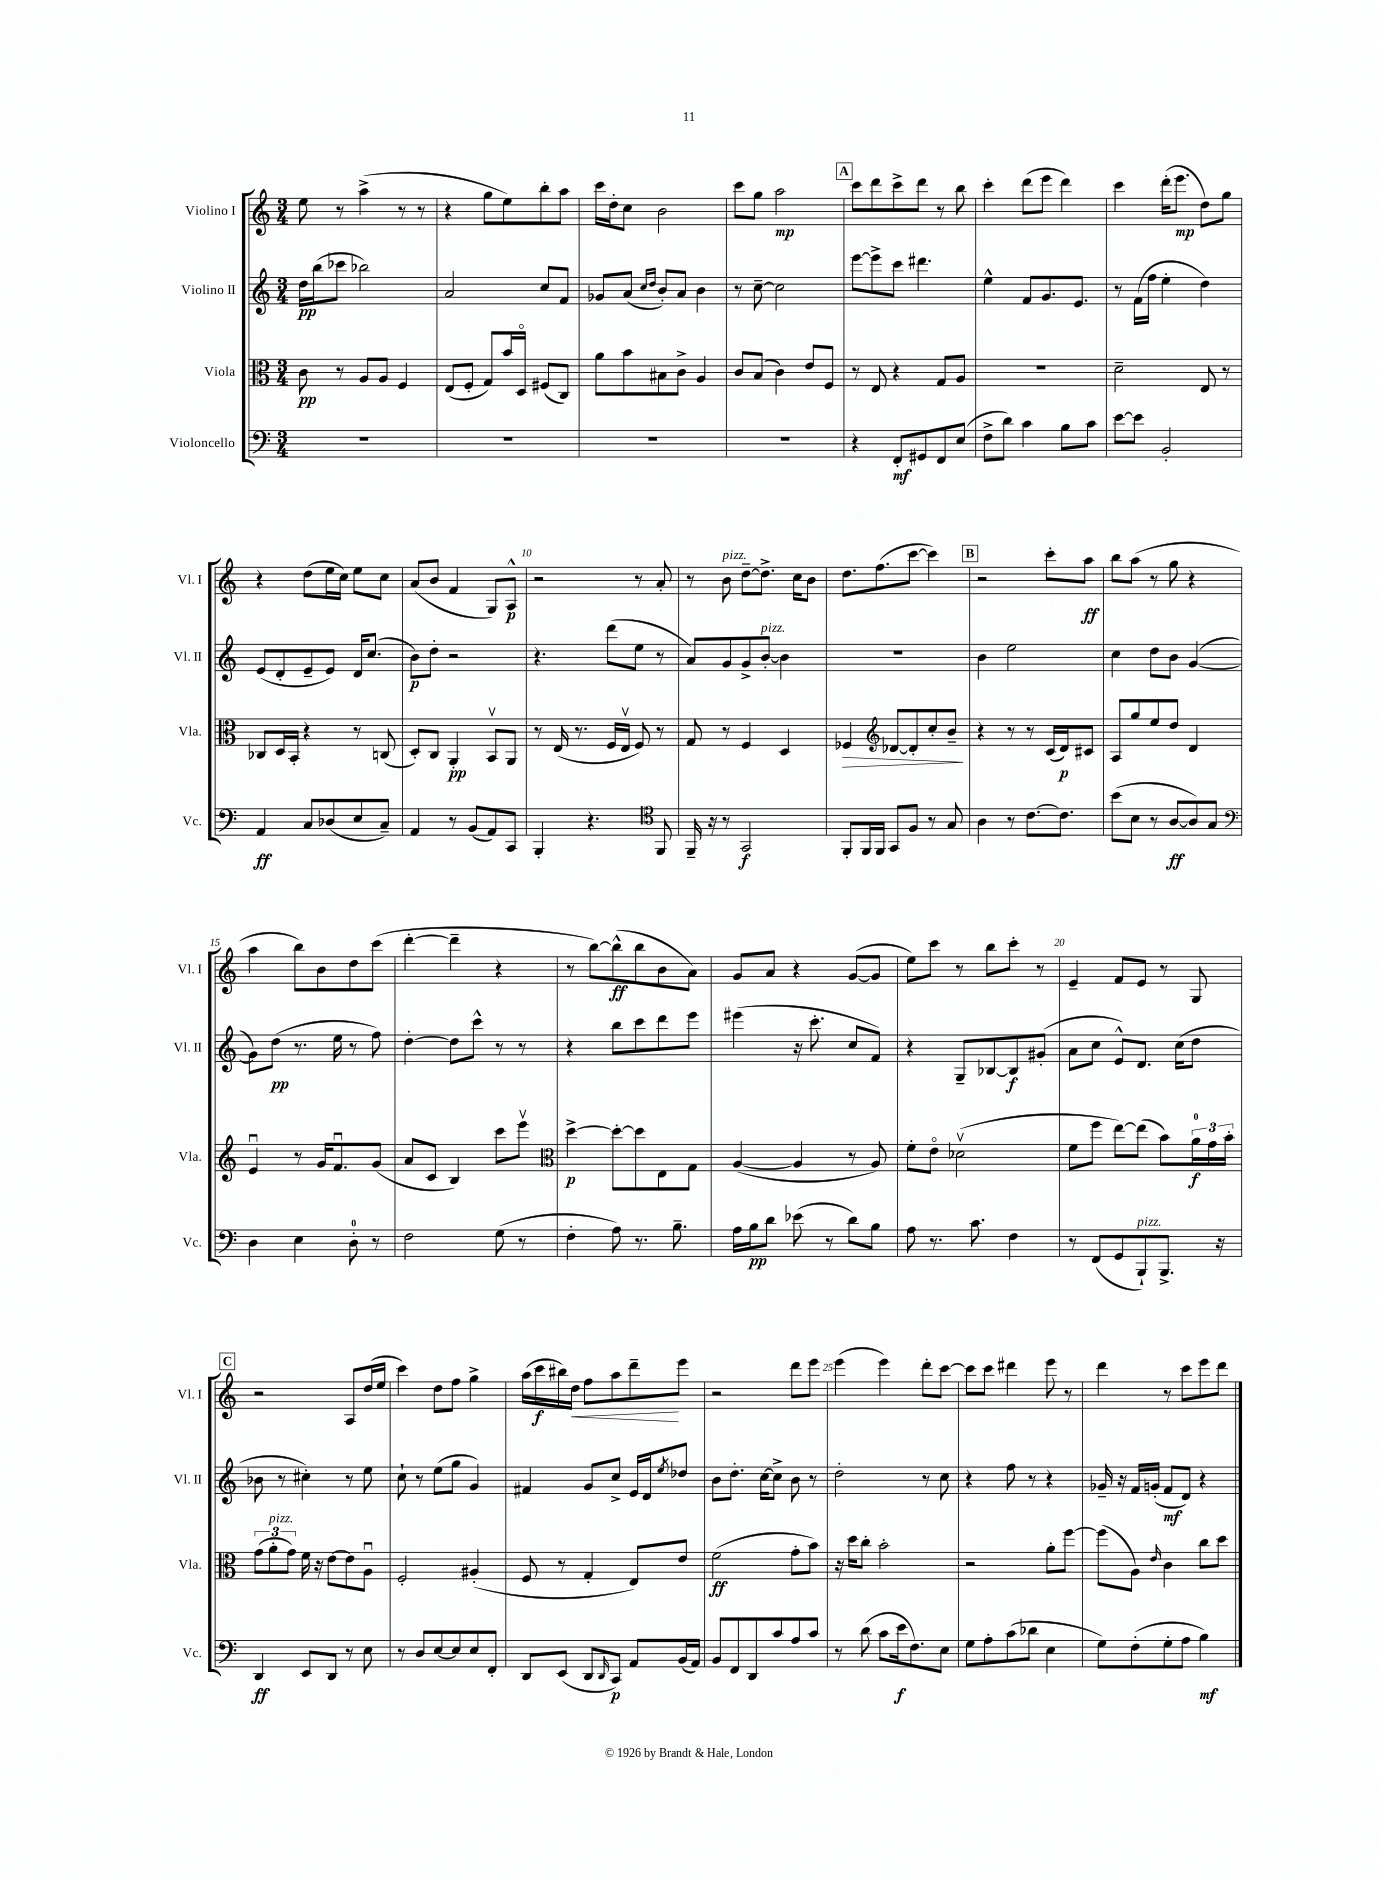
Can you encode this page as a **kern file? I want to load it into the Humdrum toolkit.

**kern	**dynam	**kern	**dynam	**kern	**dynam	**kern	**dynam
*part4	*part4	*part3	*part3	*part2	*part2	*part1	*part1
*staff4	*staff4	*staff3	*staff3	*staff2	*staff2	*staff1	*staff1
*I"Violoncello	*	*I"Viola	*	*I"Violino II	*	*I"Violino I	*
*I'Vc.	*	*I'Vla.	*	*I'Vl. II	*	*I'Vl. I	*
*clefF4	*	*clefC3	*	*clefG2	*	*clefG2	*
*k[]	*	*k[]	*	*k[]	*	*k[]	*
*M3/4	*	*M3/4	*	*M3/4	*	*M3/4	*
=1	=1	=1	=1	=1	=1	=1	=1
2.r	.	8c\	pp	16dd\LL	pp	8ee\	.
.	.	.	.	(16bb\J	.	.	.
.	.	8r	.	8ccc-X\J	.	8r	.
.	.	8A/L	.	2bb-X\)	.	(4aa^\	.
.	.	8A/J	.	.	.	.	.
.	.	4F/	.	.	.	8r	.
.	.	.	.	.	.	8r	.
=2	=2	=2	=2	=2	=2	=2	=2
2.r	.	(8E/L	.	2a/	.	4r	.
.	.	8F'/J	.	.	.	.	.
.	.	8G/L)	.	.	.	8gg\L	.
.	.	16b/L	.	.	.	8ee\)	.
.	.	16D/JJ	.	.	.	.	.
.	.	(8F#X/L	.	8cc/L	.	8bb'\	.
.	.	8C/J)	.	8f/J	.	8aa\J	.
=3	=3	=3	=3	=3	=3	=3	=3
2.r	.	8a\L	.	8g-X/L	.	16ccc\LL	.
.	.	.	.	.	.	16dd'\J	.
.	.	8b\	.	(8a/J	.	8cc\J	.
.	.	.	.	16qqcc/LL	.	.	.
.	.	.	.	16qqdd/JJ	.	.	.
.	.	8B#X\	.	8b'/L)	.	2b\	.
.	.	8c^\J	.	8a/J	.	.	.
.	.	4A/	.	4b\	.	.	.
=4	=4	=4	=4	=4	=4	=4	=4
2.r	.	8c/L	.	8r	.	8ccc\L	.
.	.	(8B/J	.	[8cc~\	.	8gg\J	.
.	.	4c\)	.	2cc\]	.	2aa\	mp
.	.	8e/L	.	.	.	.	.
.	.	8F/J	.	.	.	.	.
!!LO:REH:place=s1:t=A
=5	=5	=5	=5	=5	=5	=5	=5
4r	.	8r	.	[8eee\L	.	8ccc\L	.
.	.	8E/	.	8eee^\]	.	8ddd\	.
8FF'/L	mf	4r	.	8ccc\J	.	8ccc^\	.
8GG#X/	.	.	.	4.ddd#X\	.	8ddd\J	.
8FF/	.	8G/L	.	.	.	8r	.
(8E/J	.	8A/J	.	.	.	8bb\	.
=6	=6	=6	=6	=6	=6	=6	=6
8F^\L	.	2.r	.	4ee^^\	.	4ccc'\	.
8d\J)	.	.	.	.	.	.	.
4c\	.	.	.	8f/L	.	(8ddd\L	.
.	.	.	.	8.g/	.	8eee\J	.
8B\L	.	.	.	.	.	4ddd\)	.
.	.	.	.	8.e/J	.	.	.
8c\J	.	.	.	.	.	.	.
=7	=7	=7	=7	=7	=7	=7	=7
[8e\L	.	2d~\	.	8r	.	4ccc\	.
8e\J]	.	.	.	(16f\LL	.	.	.
.	.	.	.	16ff\JJ	.	.	.
2BB'/	.	.	.	4ee'\	.	(16ddd'\KL	.
.	.	.	.	.	.	8.eee\J	mp
.	.	8E/	.	4dd\)	.	8dd\L)	.
.	.	8r	.	.	.	8gg\J	.
!!LO:LB:g=z
=8	=8	=8	=8	=8	=8	=8	=8
4AA/	ff	8C-X/L	.	(8e/L	.	4r	.
.	.	16D/L	.	8d'/	.	.	.
.	.	16BB'/JJ	.	.	.	.	.
8C/L	.	4r	.	8e~/	.	(8dd\L	.
(8D-X/	.	.	.	8e/J)	.	16ee\L	.
.	.	.	.	.	.	16cc\JJ)	.
8E/	.	8r	.	16d/KL	.	8ee\L	.
.	.	.	.	(8.cc/J	.	.	.
8C~/J)	.	(8Cn/	.	.	.	8cc\J	.
=9	=9	=9	=9	=9	=9	=9	=9
4AA/	.	8D'/L)	.	8b\L)	p	(8a/L	.
.	.	8C/J	.	8dd'\J	.	8b/J	.
8r	.	4AA'/	pp	2r	.	4f/	.
(8BB/L	.	.	.	.	.	.	.
8AA/)	.	8BBv/L	.	.	.	8G/L)	.
8CC/J	.	8AA/J	.	.	.	8A^^/J	p
=10	=10	=10	=10	=10	=10	=10	=10
4BBB'/	.	8r	.	4.r	.	2r	.
.	.	(16E/	.	.	.	.	.
.	.	8.r	.	.	.	.	.
4.r	.	.	.	.	.	.	.
.	.	16F/LL	.	(8ddd\L	.	.	.
.	.	16Ev/JJ	.	.	.	.	.
.	.	8F/)	.	8ee\J	.	8r	.
*clefC4	*	*	*	*	*	*	*
8FF/	.	8r	.	8r	.	8a'/	.
=11	=11	=11	=11	=11	=11	=11	=11
16FF~/	.	8G/	.	8a/L)	.	8r	.
16r	.	.	.	.	.	.	.
!	!	!	!	!	!	!LO:TX:a:i:t=pizz.	!
8r	.	8r	.	8g/	.	8b\	.
2GG/	f	4F/	.	8g^/	.	[8dd~\L	.
!	!	!	!	!LO:TX:a:i:t=pizz.	!	!	!
.	.	.	.	[8b'/J	.	8.dd^\J]	.
.	.	4D/	.	4b\]	.	.	.
.	.	.	.	.	.	16cc\KL	.
.	.	.	.	.	.	8b\J	.
=12	=12	=12	=12	=12	=12	=12	=12
!	!	!	!LO:HP:b	!	!	!	!
8FF'/L	.	4F-X/	>	2.r	.	8.dd\L	.
16FF/L	.	.	.	.	.	.	.
16FF/JJ	.	.	.	.	.	(8.ff\	.
*	*	*clefG2	*	*	*	*	*
8GG/L	.	[8d-X/L	.	.	.	.	.
8F/J	.	8d-'/]	.	.	.	[8ccc\J	.
8r	.	8cc'/	.	.	.	4ccc\])	.
8G/	.	8b~/J	.	.	.	.	.
.	.	.	]	.	.	.	.
!!LO:REH:place=s1:t=B
=13	=13	=13	=13	=13	=13	=13	=13
4A\	.	4r	.	4b\	.	2r	.
8r	.	8r	.	2ee\	.	.	.
[8.c\L	.	8r	.	.	.	.	.
.	.	(16c/LL	.	.	.	8ccc'\L	.
8.c\J]	.	16d/J)	p	.	.	.	.
.	.	8c#X/J	.	.	.	8aa\J	ff
=14	=14	=14	=14	=14	=14	=14	=14
(8b\L	.	8A/L	.	4cc\	.	8bb\L	.
8B\J	.	8gg/	.	.	.	(8aa\J	.
8r	.	8ee/	.	8dd\L	.	8r	.
[8A/L	ff	8dd/J	.	8b\J	.	8gg\	.
8A/])	.	4d/	.	([4g/	.	4r	.
8G/J	.	.	.	.	.	.	.
!!LO:LB:g=z
=15	=15	=15	=15	=15	=15	=15	=15
*clefF4	*	*	*	*	*	*	*
4D\	.	4eu/	.	8g\L])	.	4aa\	.
.	.	.	.	(8dd\J	pp	.	.
4E\	.	8r	.	8.r	.	8bb\L)	.
.	.	16g/KL	.	.	.	8b\	.
.	.	8.fu/	.	16ee\	.	.	.
8D'\	.	.	.	8r	.	8dd\	.
8r	.	(8g/J	.	8ff\)	.	(8ccc\J	.
=16	=16	=16	=16	=16	=16	=16	=16
2F\	.	8a/L	.	[4dd'\	.	[4ddd'\	.
.	.	8c/J	.	.	.	.	.
.	.	4B/)	.	8dd\L]	.	4ddd~\]	.
.	.	.	.	8ccc^^\J	.	.	.
(8G\	.	8ccc\L	.	8r	.	4r	.
8r	.	8eeev\J	.	8r	.	.	.
=17	=17	=17	=17	=17	=17	=17	=17
*	*	*clefC3	*	*	*	*	*
4F'\	.	[4dd^\	p	4r	.	8r	.
.	.	.	.	.	.	[8bb\L)	.
8A\)	.	8dd'\L_	.	8bb\L	.	(8bb^^\]	ff
8.r	.	8dd\]	.	8ccc\	.	8bb\	.
.	.	8E\	.	8ddd\	.	8b\	.
8.B~\	.	.	.	.	.	.	.
.	.	8G\J	.	8eee\J	.	8a\J)	.
=18	=18	=18	=18	=18	=18	=18	=18
16A\LL	.	([4A/	.	(4eee#X\	.	8g/L	.
16B\J	pp	.	.	.	.	.	.
8d\J	.	.	.	.	.	8a/J	.
(8e-X\	.	4A/]	.	16r	.	4r	.
.	.	.	.	8.ccc'\	.	.	.
8r	.	.	.	.	.	.	.
8d\L)	.	8r	.	8cc/L	.	([8g/L	.
8B\J	.	8A/)	.	8f/J)	.	8g/J]	.
=19	=19	=19	=19	=19	=19	=19	=19
8A\	.	8f'\L	.	4r	.	8ee\L)	.
8.r	.	8e\J	.	.	.	8ccc\J	.
.	.	(2d-Xv\	.	8G~/L	.	8r	.
8.c\	.	.	.	.	.	.	.
.	.	.	.	[8B-X/	.	8bb\L	.
4F\	.	.	.	8B-/]	f	8ccc'\J	.
.	.	.	.	(8g#X'/J	.	8r	.
=20	=20	=20	=20	=20	=20	=20	=20
8r	.	8f\L	.	8a\L	.	4e~/	.
(8FF/L	.	8ff\J	.	8cc\J	.	.	.
8GG/	.	[8ee\L)	.	8e^^/L)	.	8f/L	.
!LO:TX:a:i:t=pizz.	!	!	!	!	!	!	!
8BBB`/)	.	(8ee\J]	.	8.d/J	.	8e/J	.
8.BBB^/J	.	8b\L)	.	.	.	8r	.
.	.	.	.	(16cc\KL	.	.	.
.	.	24a\L	f	8dd\J	.	8G/	.
.	.	24g\	.	.	.	.	.
16r	.	.	.	.	.	.	.
.	.	24b'\JJ	.	.	.	.	.
!!LO:LB:g=z
!!LO:REH:place=s1:t=C
=21	=21	=21	=21	=21	=21	=21	=21
4DD/	ff	(12g\L	.	8b-X\	.	2r	.
!	!	!LO:TX:a:i:t=pizz.	!	!	!	!	!
.	.	12a'\	.	.	.	.	.
.	.	.	.	8r	.	.	.
.	.	12g\J)	.	.	.	.	.
8EE/L	.	16f\	.	4cc#X'\)	.	.	.
.	.	16r	.	.	.	.	.
8DD/J	.	[8e\L	.	.	.	.	.
8r	.	8e\]	.	8r	.	8A/L	.
8E\	.	8Au\J	.	8ee\	.	(16dd/L	.
.	.	.	.	.	.	16ee/JJ	.
=22	=22	=22	=22	=22	=22	=22	=22
8r	.	2F'/	.	8cc`\	.	4ccc\)	.
8D/L	.	.	.	8r	.	.	.
[8E/	.	.	.	(8ee\L	.	8dd\L	.
8E/]	.	.	.	8gg\J	.	8ff\J	.
8E/	.	(4A#X'/	.	4g/)	.	4gg^\	.
8FF'/J	.	.	.	.	.	.	.
=23	=23	=23	=23	=23	=23	=23	=23
8DD/L	.	8F/	.	4f#X/	.	(16aa\LL	.
.	.	.	.	.	.	16ccc\	f
(8EE/J	.	8r	.	.	.	16bb#X\)	.
!	!	!	!	!	!	!	!LO:HP:b
.	.	.	.	.	.	16dd\JJ	<
8DD/L	.	4G'/	.	8g/L	.	8ff\L	.
16qqDD/	.	.	.	.	.	.	.
8CC/J)	p	.	.	8cc^/J	.	8aa\	.
8AA/L	.	8E/L)	.	16e/LL	.	8ddd~\	.
.	.	.	.	16d/J	.	.	.
.	.	.	.	8qee/	.	.	.
(16BB/L	.	8e/J	.	8dd-X/J	.	8eee\J	[
16AA/JJ)	.	.	.	.	.	.	.
=24	=24	=24	=24	=24	=24	=24	=24
8BB/L	.	(2f\	ff	8b\L	.	2r	.
8FF/	.	.	.	8.dd'\J	.	.	.
8DD/	.	.	.	.	.	.	.
.	.	.	.	[16cc\KL	.	.	.
8c/	.	.	.	8cc^\J]	.	.	.
8A/	.	8g'\L	.	8b\	.	8ddd\L	.
8c/J	.	8b\J)	.	8r	.	8eee\J	.
=25	=25	=25	=25	=25	=25	=25	=25
8r	.	16r	.	2dd'\	.	(4eee\	.
.	.	16dd\KL	.	.	.	.	.
(8d\	.	8cc'\J	.	.	.	.	.
8c\L	.	2b'\	.	.	.	4eee\)	.
16e\k	f	.	.	.	.	.	.
8.F\)	.	.	.	.	.	.	.
.	.	.	.	8r	.	8ddd'\L	.
8E\J	.	.	.	8cc\	.	[8ccc\J	.
=26	=26	=26	=26	=26	=26	=26	=26
8G\L	.	2r	.	4r	.	8ccc\L]	.
8A'\	.	.	.	.	.	8ccc\J	.
(8c\	.	.	.	8ff\	.	4ddd#X\	.
8d-X\J	.	.	.	8r	.	.	.
4E\	.	8a'\L	.	4r	.	8eee\	.
.	.	[8ff\J	.	.	.	8r	.
=27	=27	=27	=27	=27	=27	=27	=27
8G\L)	.	(8ff\L]	.	16g-X~/	.	4ddd\	.
.	.	.	.	16r	.	.	.
(8F'\	.	8A\J)	.	16f/LL	.	.	.
.	.	.	.	(16gn'/JJ	.	.	.
.	.	16qqe/	.	.	.	.	.
8G'\	.	4c\	.	8f/L	mf	8r	.
8A\J	.	.	.	8d/J)	.	8ccc\L	.
4B\)	mf	8cc\L	.	4r	.	8eee\	.
.	.	8dd\J	.	.	.	8ddd\J	.
==	==	==	==	==	==	==	==
*-	*-	*-	*-	*-	*-	*-	*-
